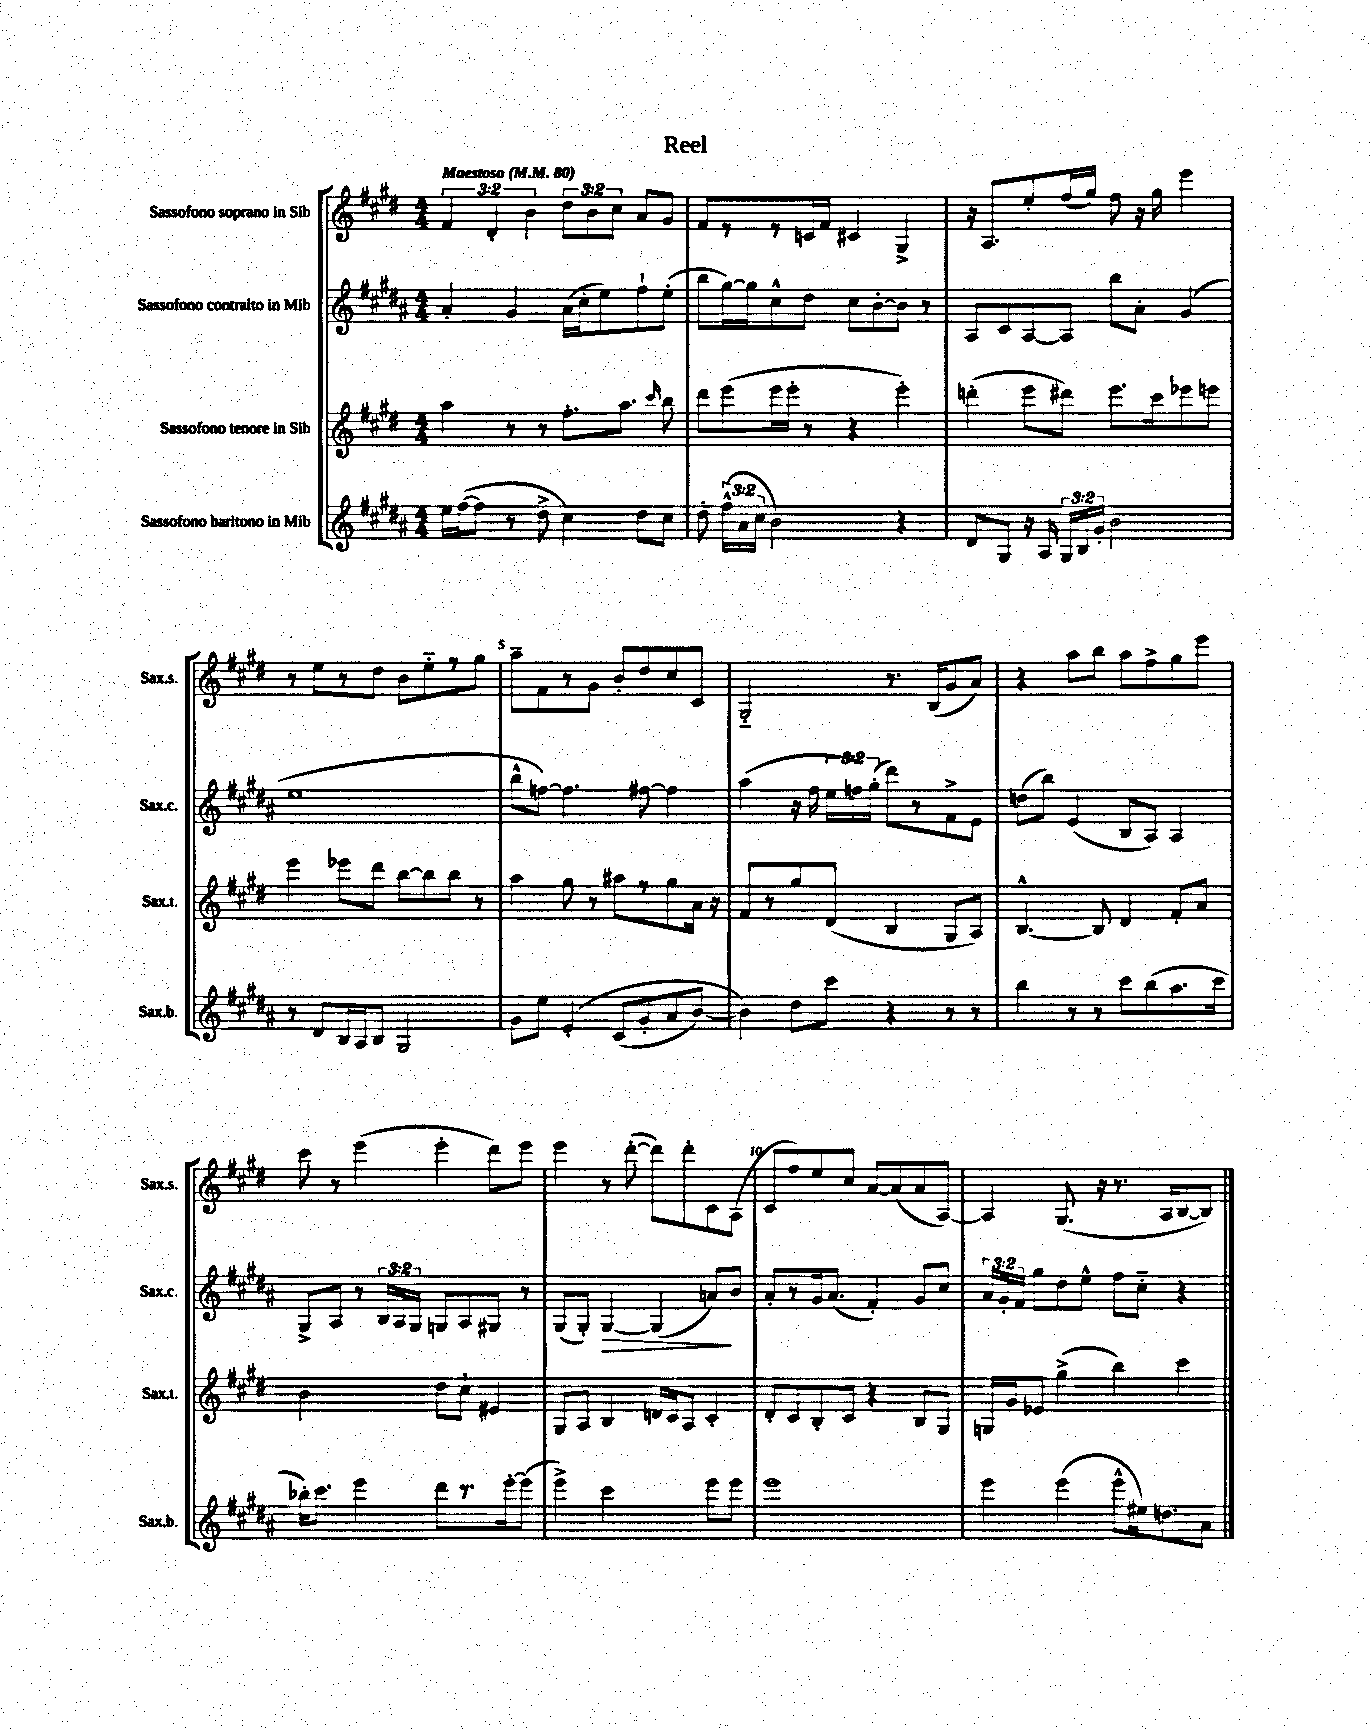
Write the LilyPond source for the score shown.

\header { title = "Reel" }
<<
\new StaffGroup <<
\new Staff = "s0" \with { instrumentName = "Sassofono soprano in Sib" shortInstrumentName = "Sax.s." } {
    \clef treble \key e \major \numericTimeSignature \time 4/4 \override Staff.TupletNumber.text = #tuplet-number::calc-fraction-text \tempo "Maestoso" 4 = 80
    \autoBeamOff \tuplet 3/2 { fis'4 dis'4-. b'4 } \tuplet 3/2 { dis''8[ b'8 cis''8] } a'8[ gis'8] |
    fis'8[ r8 r8 c'16 fis'16] cis'4 gis4-> |
    r16 a8.[ e''8-. fis''16( gis''16]) fis''8 r16 gis''16 e'''4 |
    r8 e''8[ r8 dis''8] b'8[ e''8-_ r8 gis''8] |
    a''8[-- fis'8 r8 gis'8] b'8[-. dis''8 cis''8 cis'8] |
    gis2-_ r8. b16[( gis'8 a'8]) |
    r4 a''8[ b''8] a''8[ fis''8-> gis''8 e'''8] |
    cis'''8 r8 e'''4( e'''4-. dis'''8[) e'''8] |
    e'''4 r8 dis'''8~-.( dis'''8[) dis'''8-. cis'8 a8]( |
    cis'8[ fis''8) e''8 cis''8] a'8[~ a'8( a'8 a8]~) |
    a4 gis8.( r16 r8. a16[ b8~ b8]) \bar "|." |
}
\new Staff = "s1" \with { instrumentName = "Sassofono contralto in Mib" shortInstrumentName = "Sax.c." } {
    \clef treble \key b \major \numericTimeSignature \time 4/4 \override Staff.TupletNumber.text = #tuplet-number::calc-fraction-text
    \autoBeamOff ais'4-. gis'4 ais'16[( cis''16-. e''8) fis''8-! e''8]-.( |
    b''8[ gis''16~) gis''16 cis''8-^ dis''8] cis''8[ b'8~-. b'8] r8 |
    ais8[ cis'8 ais8~ ais8] b''8[ ais'8]-. gis'4( |
    e''1 |
    b''8[-^ f''8]~) f''4. fis''8~ fis''4 |
    ais''4( r16 fis''16 \tuplet 3/2 { e''16[ f''16) gis''16]-.( } dis'''8[) r8 fis'8-> e'8] |
    d''8[( b''8]) e'4( b8[ ais8]) ais4 |
    gis8[-> ais8] r8 \tuplet 3/2 { b16[ ais16 gis16] } g8[ ais8 gis8] r8 |
    gis8[( gis8]-.) gis4~\> gis4( a'8[\!) b'8] |
    ais'8[-. r8 gis'16 ais'8.]( fis'4-.) gis'8[ cis''8] |
    \tuplet 3/2 { ais'16[ gis'16-. fis'16] } gis''8[ dis''8 e''8]-^ fis''8[ cis''8]-_ r4 \bar "|." |
}
\new Staff = "s2" \with { instrumentName = "Sassofono tenore in Sib" shortInstrumentName = "Sax.t." } {
    \clef treble \key e \major \numericTimeSignature \time 4/4
    \autoBeamOff a''4 r8 r8 fis''8.[-. a''8.] \grace { cis'''16 } b''8 |
    dis'''8[ e'''8( e'''16 e'''16]-. r8 r4 e'''4-.) |
    d'''4-.( e'''8[ dis'''8]) e'''8.[ cis'''16 ees'''8 e'''8] |
    e'''4 ees'''8[ dis'''8] b''8[~ b''8 b''8] r8 |
    a''4 gis''8 r8 ais''8[ r8 gis''8 a'16] r16 |
    fis'8[ r8 gis''8 dis'8]( b4 gis8[ a8]) |
    b4.~-^ b8 dis'4 fis'8[-. a'8] |
    b'2 dis''8[ cis''8]-! eis'4 |
    gis8[ a8] b4 d'16[ cis'16 a8] cis'4-. |
    dis'8[-. cis'8 b8-. cis'8] r4 b8[ gis8] |
    g16[ gis'16 ees'8] gis''4->( b''4) cis'''4 \bar "|." |
}
\new Staff = "s3" \with { instrumentName = "Sassofono baritono in Mib" shortInstrumentName = "Sax.b." } {
    \clef treble \key b \major \numericTimeSignature \time 4/4 \override Staff.TupletNumber.text = #tuplet-number::calc-fraction-text
    \autoBeamOff e''16[ fis''16~( fis''8] r8 dis''8-> cis''4) dis''8[ cis''8] |
    dis''8-. \tuplet 3/2 { fis''16[-^( ais'16 cis''16] } b'2) r4 |
    dis'8[ gis8] r16 ais16 \tuplet 3/2 { gis16[ b16 gis'16]-. } b'2 |
    r8 dis'8[ b16 ais16 b8] gis2 |
    gis'8[ e''8] e'4-.\( cis'8[( gis'8-. ais'8 b'8]~) |
    b'4\) dis''8[ cis'''8] r4 r8 r8 |
    b''4 r8 r8 cis'''8[ b''8( ais''8. cis'''16] |
    bes''16[-.) cis'''8.] e'''4 dis'''8[ r8. e'''16~-. e'''8]( |
    e'''4->) cis'''2 e'''8[ e'''8] |
    e'''1 |
    e'''4 e'''4( e'''8[-^ eis''16) d''8. ais'8] \bar "|." |
}
>>
>>
\layout { \context { \Score \override BarNumber.break-visibility = ##(#f #t #t) barNumberVisibility = #(every-nth-bar-number-visible 5) } }
